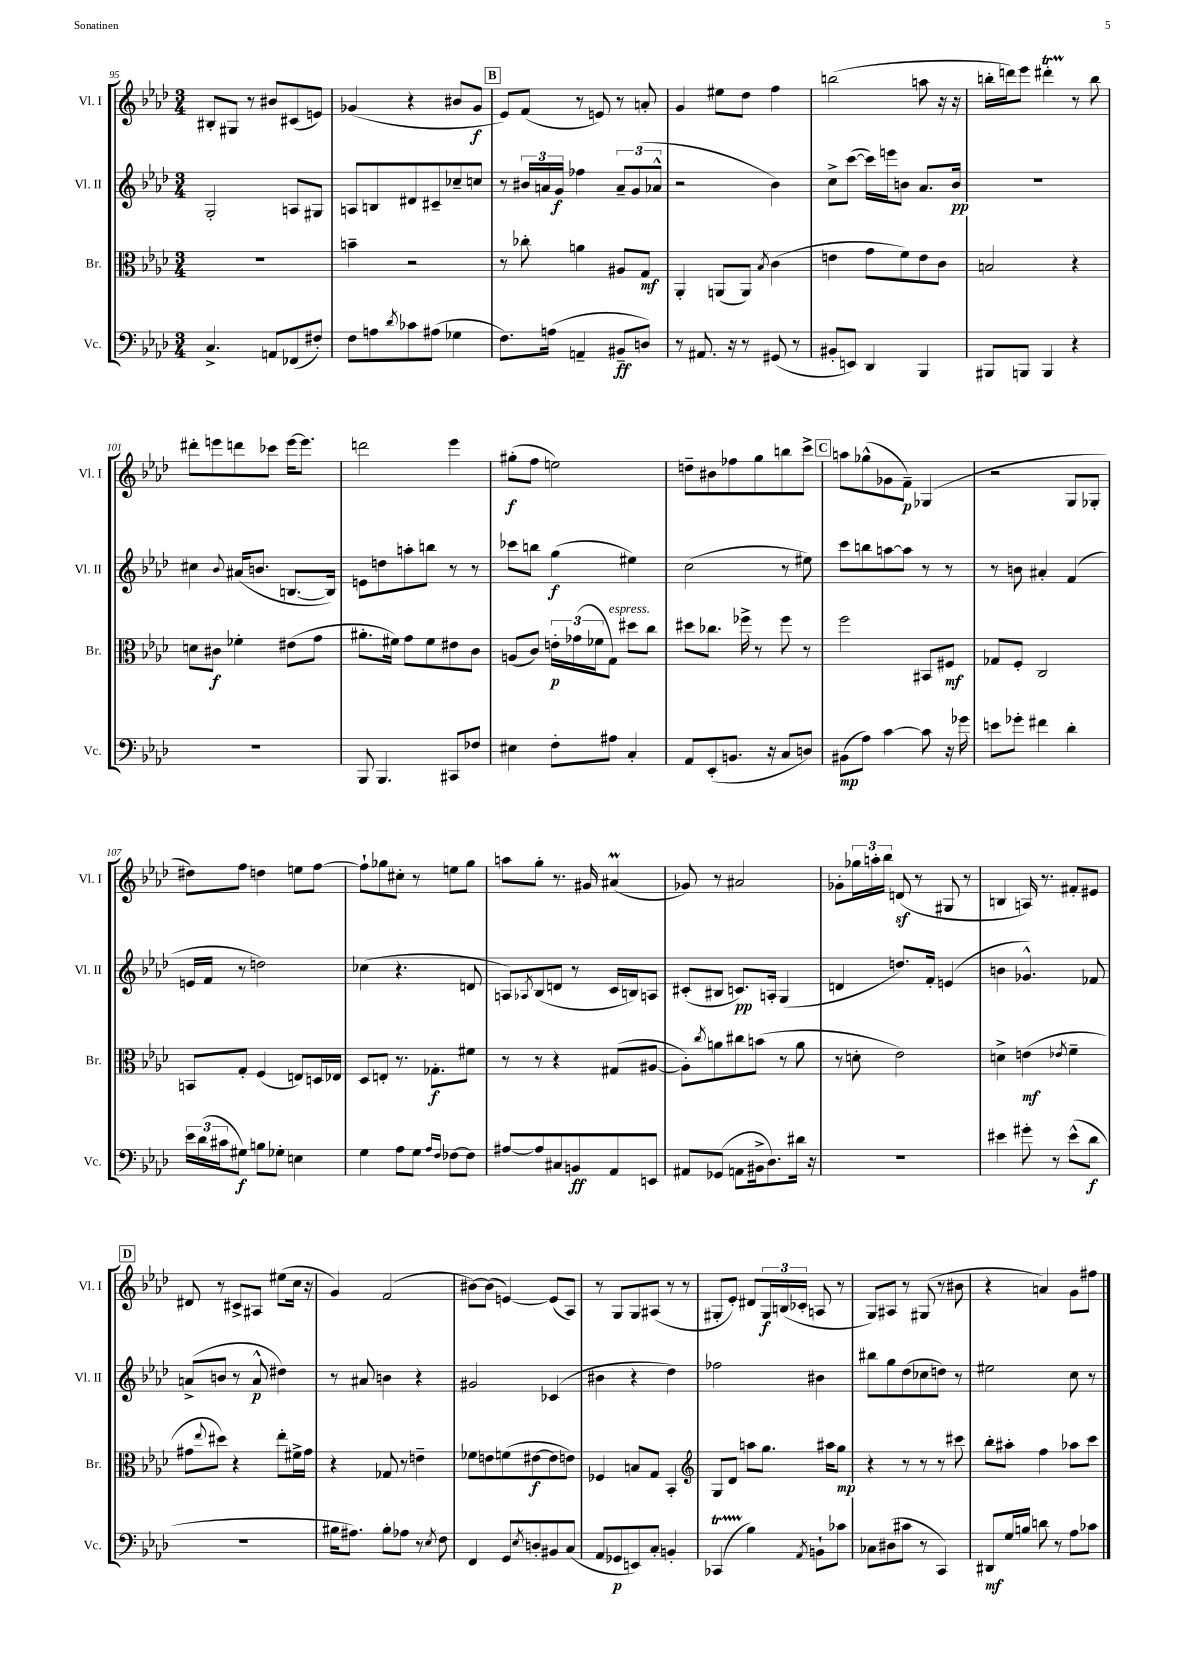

**kern	**kern	**kern	**kern
*staff4	*staff3	*staff2	*staff1
*clefF4	*clefC3	*clefG2	*clefG2
*k[b-e-a-d-]	*k[b-e-a-d-]	*k[b-e-a-d-]	*k[b-e-a-d-]
*M3/4	*M3/4	*M3/4	*M3/4
4.C^	2.r	2G'	8B#'
.	.	.	8G#
.	.	.	8r
8AA	.	.	8b#
(8FF-	.	8A	(8c#
8F#')	.	8G#	8e)
=	=	=	=
8F	4b~	8A	(4g-
8A	.	8B	.
8qd-	.	.	.
8c-	2r	8d#	4r
(8A#	.	8c#~	.
4G-	.	8cc-~	8b#
.	.	8cc	8g-
=	=	=	=
8.F)	8r	8r	8e-)
.	8cc-'	24b#	(8f
.	.	24a	.
(16A	.	.	.
.	.	24g	.
4AA~	4a	4ff-	8r
.	.	.	8e)
8BB#~	8A#	12a~	8r
.	.	(12g	.
8D)	8G	.	8a'
.	.	12a-^^	.
=	=	=	=
8r	4AA-'	2r	4g
8.AA#	.	.	.
.	(8AA	.	8ee#
16r	.	.	.
8r	8AA)	.	8dd-
.	8qB-	.	.
(8GG#	(4c	4b-)	4ff
8r	.	.	.
=	=	=	=
8BB#'	4e	8cc^	(2bb
8EE)	.	([8ccc	.
4DD-	8g	16ccc])	.
.	.	16eee	.
.	8f)	8b	.
4BBB-	8e	8.a-	8aa
.	8c	.	16r
.	.	16b	16r
=	=	=	=
8BBB#	2B	2.r	16bb'
.	.	.	16ddd)
8BBB	.	.	8eee-
4BBB	.	.	4ddd#'
4r	4r	.	8r
.	.	.	8bb
=	=	=	=
2.r	8d	4cc#	8ddd#'
.	8c#	.	8eee
.	.	8qqb-	.
.	4f-'	(16a#	8ddd
.	.	8.b	.
.	.	.	8ccc-
.	(8e#	[8.B	[16eee
.	.	.	8.eee]
.	8g	.	.
.	.	16B])	.
=	=	=	=
8BBB-	8.a#'	8e	2ddd
4.BBB-	.	8dd	.
.	16f#)	.	.
.	8g	8aa'	.
.	8f#	8bb	.
8CC#	8e#	8r	4eee-
8F-	8c	8r	.
=	=	=	=
4E#	(8A	8ccc-	(8gg#'
.	8c)	8bb	8ff
8F'	24e'	(4gg	2ee)
.	(24g-	.	.
.	24f-	.	.
8A#	8G)	.	.
4C'	8dd#	4ee#)	.
.	8cc	.	.
=	=	=	=
8AA-	8dd#	(2cc	8dd~
(8EE-'	8.cc-	.	8b#
8.BB	.	.	8ff-
.	16ff-^	.	.
.	8r	.	8gg
16r	.	.	.
8C	8ff-	8r	8bb
8D)	8r	8ee#)	8ccc^
=	=	=	=
(8BB#	2ff	8ccc	8aa
8A-)	.	8bb	(8gg-^^
[4c	.	[8aa	8g-
.	.	8aa]	8f~)
8c]	8BB#	8r	(4G-
16r	8F#	8r	.
16g-	.	.	.
=	=	=	=
8e	8G-	8r	2r
8g-'	8F'	8b	.
4f#	2C	4a#'	.
4d-'	.	(4f	8G
.	.	.	8G-'
=	=	=	=
24e-	8BB	16e	8dd#)
(24d-	.	.	.
.	.	16f	.
24c#	.	.	.
8G#)	8G'	8r	8ff
8B	(4F	2dd)	4dd
8G-'	.	.	.
4E	8E)	.	8ee
.	16D	.	[8ff
.	16E-	.	.
=	=	=	=
4G	8D-	(4cc-	8ff`]
.	8E'	.	8gg-
8A-	8.r	4.r	8cc#'
8G	.	.	8r
.	8.G-'	.	.
16qqA-	.	.	.
16qqF	.	.	.
[8F-	.	.	8ee
8F-]	8f#	8d	8gg-
=	=	=	=
[8A#	8r	8A)	8aa
.	.	8qA-	.
8A#]	8r	(8B-	8gg'
8C#	4r	8d	8.r
8BB	.	8r	.
.	.	.	16g#
8AA-	(8G#	16c	(4a#
.	.	16B)	.
8EE	[8A#	8A	.
=	=	=	=
8AA#	8A#'])	(8c#'	8g-)
.	8qcc	.	.
(8GG-	8a	8B#	8r
8AA	8cc#	8.c)	2a#
16BB#^	(8b	.	.
8.D-)	.	16A'	.
.	8r	(4G	.
16d#	8a	.	.
16r	.	.	.
=	=	=	=
2.r	8r	4d	8g-'
.	8d'	.	24gg-
.	.	.	24aa'
.	.	.	24bb-
.	2e-)	8.dd)	(8d
.	.	.	8r
.	.	16f'	.
.	.	(4e	8G#
.	.	.	8r
=	=	=	=
4e#	4d^	4b	4B
8g#'	(4e	4.g-^^)	16A)
.	.	.	8.r
8r	.	.	.
.	8qe-	.	.
(8e#^^	4f~	.	8f#'
8d-	.	8f-	8e#
=	=	=	=
2.r	8g#	(8a^	8d#
.	8qqee-	.	.
.	8dd#)	8b	8r
.	4r	8r	8c#^
.	.	8a^^	8A#
.	8ee-'	4dd#)	(8ee#
.	16f#^	.	16cc
.	16g#	.	16r
=	=	=	=
16B#	4r	8r	4g)
8.A#)	.	.	.
.	.	8a#	.
8B#'	8G-	4b	(2f
8A-	8r	.	.
8r	4e~	4r	.
8qE-	.	.	.
8F	.	.	.
=	=	=	=
4FF	8f-	2g#	[8b#)
.	8e	.	(8b#]
8GG	(8f	.	[4e)
8qE-	.	.	.
8D'	[8e#	.	.
8BB#	8e#]	(4c-	(8e]
(8C	8e)	.	8A-)
=	=	=	=
8AA-	4F-	4b#	8r
8GG-	.	.	8G
8EE)	8B	4r	8G
8C'	8G	.	(8A#
4BB'	4BB-'	4dd-)	8r
.	.	.	8r
=	=	=	=
*	*clefG2	*	*
(4CC-	8G	2ff-	8G#'
.	8d-	.	8e-')
4B-)	8aa	.	8d#
.	8.gg	.	24G#
.	.	.	(24B
.	.	.	24c-'
8qAA-	.	.	.
8BB`	.	4b#	8A
.	16aa#	.	.
8c-	8gg	.	8r
=	=	=	=
8C-	4r	8bb#	8G)
(8D#	.	8gg	8A#
8c#	8r	(8dd-	8r
8r	8r	8cc-	(8G#
4CC)	8r	8dd)	8r
.	8ccc#	8r	8b#
=	=	=	=
8DD#	8bb-'	2ee#	4r
16G	8aa#'	.	.
16B	.	.	.
8d	4ff	.	4a)
8r	.	.	.
8A-	8aa-	8cc	8g
8c-	8ccc	8r	8ff#
==	==	==	==
*-	*-	*-	*-
